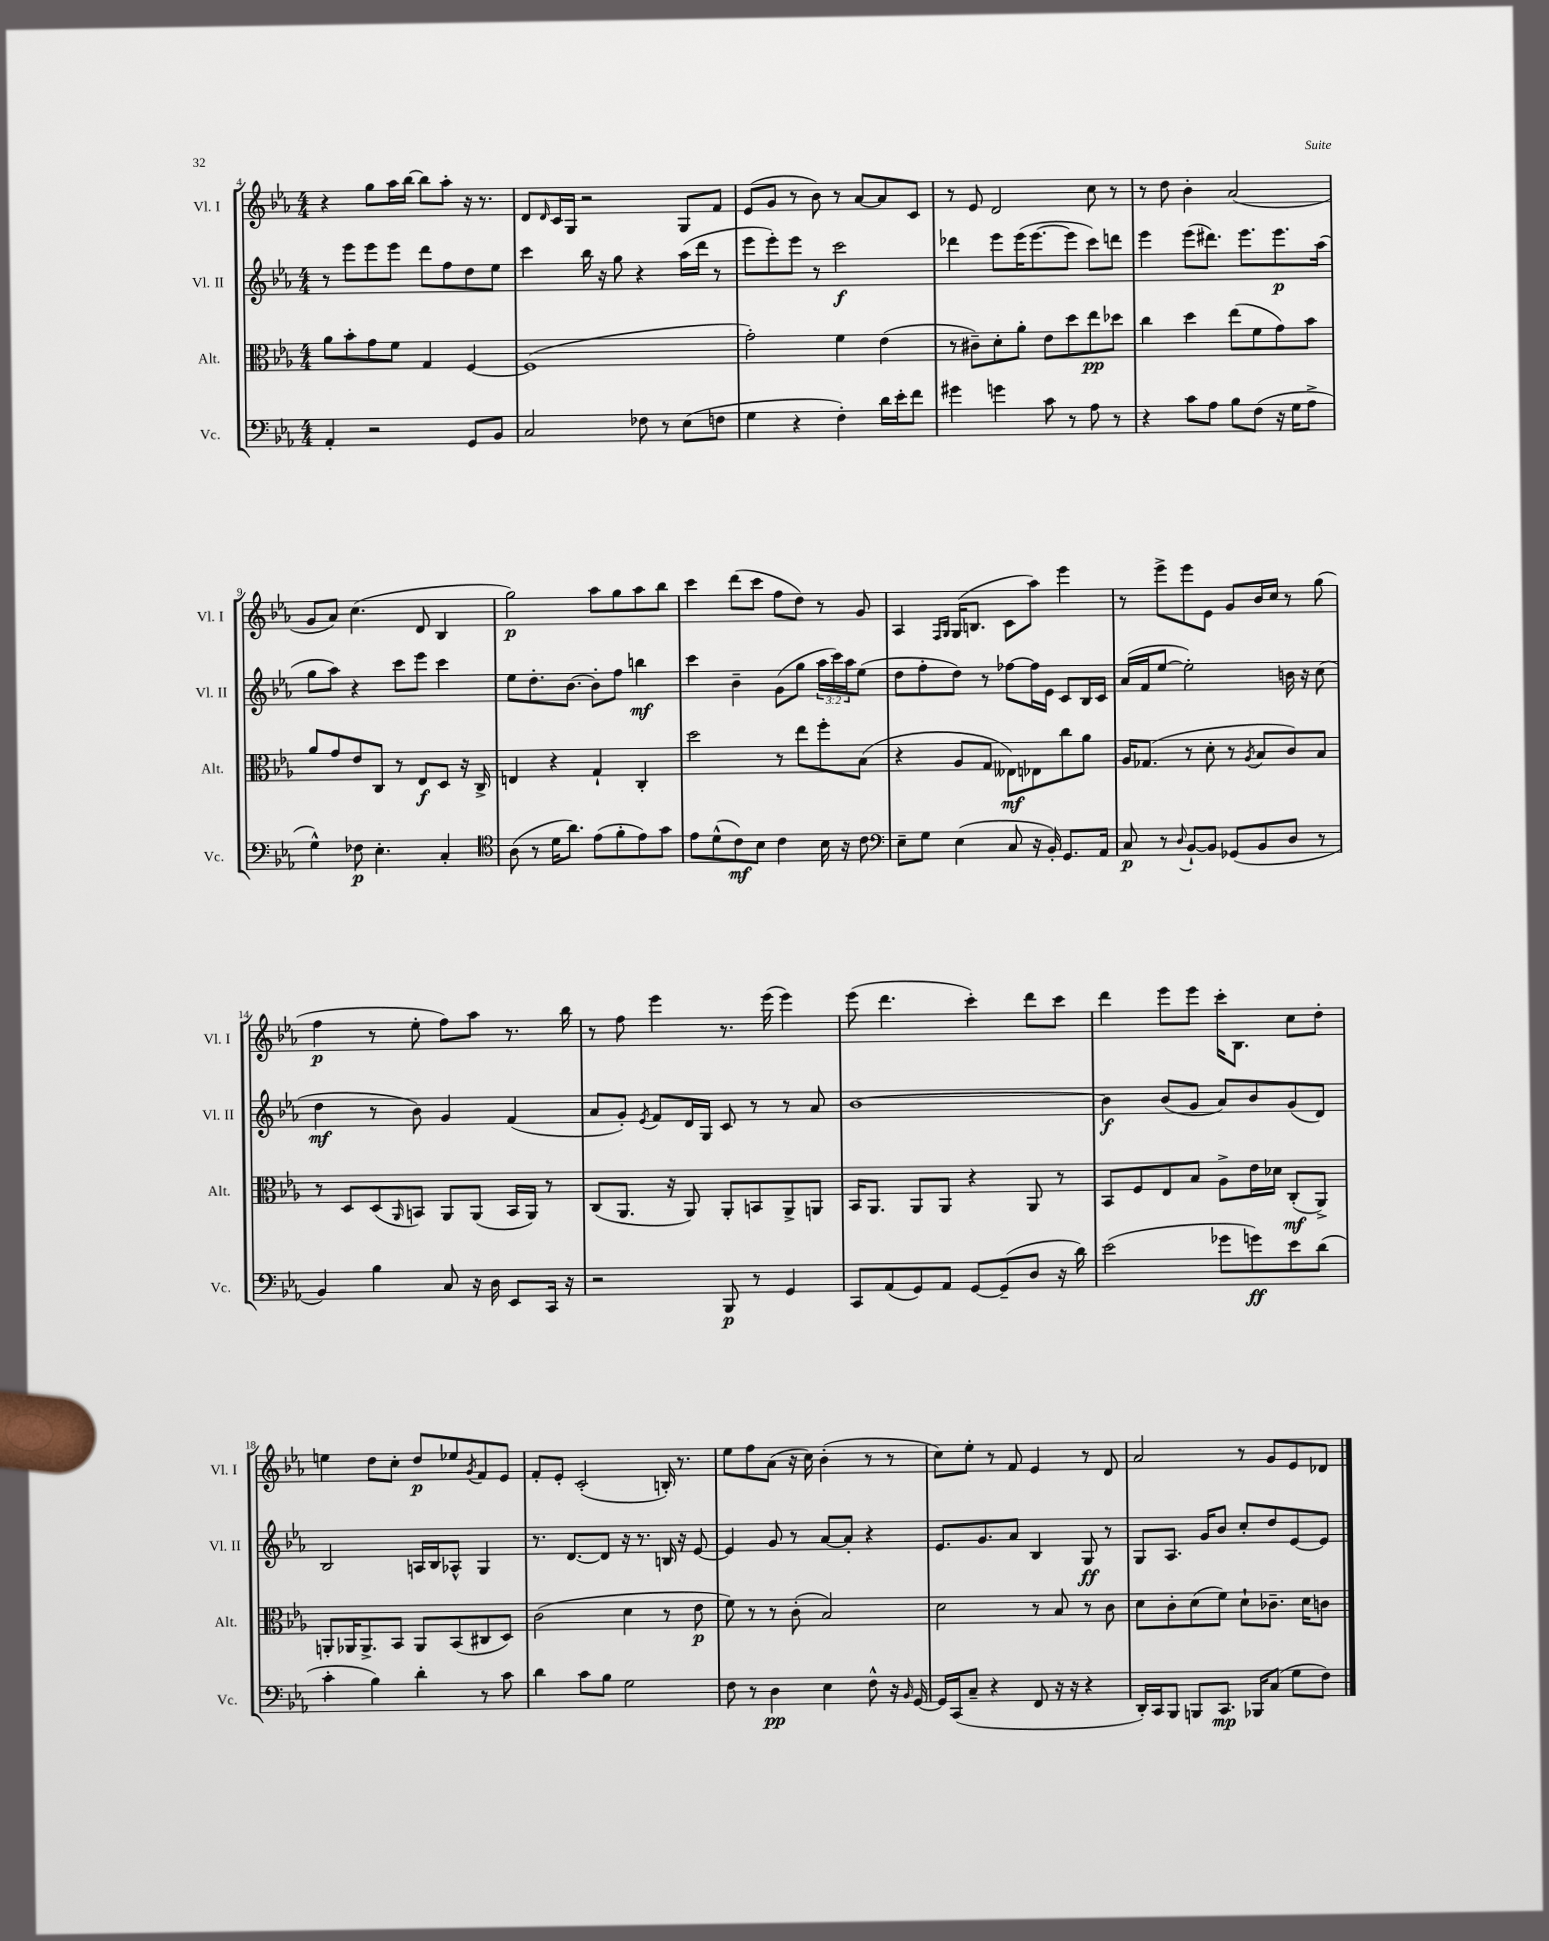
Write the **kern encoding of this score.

**kern	**kern	**kern	**kern
*staff4	*staff3	*staff2	*staff1
*clefF4	*clefC3	*clefG2	*clefG2
*k[b-e-a-]	*k[b-e-a-]	*k[b-e-a-]	*k[b-e-a-]
*M4/4	*M4/4	*M4/4	*M4/4
4AA-'	8a-	8r	4r
.	8b-'	8eee-	.
2r	8g	8eee-	8gg
.	8f	8eee-	16aa-
.	.	.	[16bb-
.	4G	8ddd	8bb-]
.	.	8ff	8aa-'
8GG	[4F	8dd	16r
.	.	.	8.r
8BB-	.	8ee-	.
=	=	=	=
2C	(1F]	4ccc	8d
.	.	.	16qqd
.	.	.	16c
.	.	.	16G
.	.	16bb-	2r
.	.	16r	.
.	.	8gg	.
8F-	.	4r	.
8r	.	.	.
(8E-	.	(16aa-	8G
.	.	16ddd	.
8F	.	8r	8f
=	=	=	=
4G	2g')	8eee-	(8e-
.	.	8eee-')	8g
4r	.	8eee-	8r
.	.	8r	8b-)
4F')	4f	2ccc	8r
.	.	.	[8a-
16d	(4e-	.	8a-]
16e-'	.	.	.
8f	.	.	8c
=	=	=	=
4g#	8r	4ddd-	8r
.	8c#~)	.	8e-
4g	8d'	8eee-	2d
.	8a-'	(16eee-	.
.	.	[8.eee-	.
8c	8e-	.	.
8r	8dd	8eee-]	.
8A-	8ee-	8ccc)	8cc
8r	8dd-	8ddd	8r
=	=	=	=
4r	4cc	4eee-	8r
.	.	.	8dd
8c	4dd	(8eee-	4b-'
8A-	.	8.ddd#)	.
8B-	(8ee-	.	(2a-
.	.	8.eee-	.
(8F	8f	.	.
16r	8g)	8.eee-	.
16G	.	.	.
8A-^	8b-	.	.
.	.	(16aa-	.
=	=	=	=
4G^^)	8a-	8gg	8g
.	8g	8aa-)	8a-)
8F-	8e-	4r	(4.cc
4.E-'	8C	.	.
.	8r	8ccc	.
.	8E-	8eee-	8d
4C'	8D	4ccc	4B-
.	16r	.	.
.	16C^	.	.
=	=	=	=
*clefC4	*	*	*
(8A-	4E	8ee-	2gg)
8r	.	8.dd'	.
16d	4r	.	.
8.a-)	.	[8.b-	.
(8e-	4G`	8b-']	8aa-
8f'	.	8ff	8gg
8e-)	4C'	4bb	8aa-
8g	.	.	8bb-
=	=	=	=
8e-	2dd	4ccc	4ccc
(8d^^	.	.	.
8c)	.	4b-~	(8ddd
8B-	.	.	8ccc
4c	8r	(8g	8ff
.	8ee-	8gg	8dd)
16B-	8ff'	24aa-	8r
.	.	24ccc)	.
16r	.	.	.
.	.	24aa-	.
8c	(8B-	(8ee-	8g
=	=	=	=
*clefF4	*	*	*
8E-~	4r	8dd	4A-
8G	.	8ff'	.
.	.	.	16qqF
.	.	.	16qqG
(4E-	8A-	8dd)	(16G
.	.	.	8.B
.	8G	8r	.
8C	8E--)	[8ff-	8c
16r	8E-	16ff-]	8aa-)
16BB-')	.	16e-	.
8.GG	8cc	8c	4eee-
.	8a-	16B-	.
16AA-	.	16c	.
=	=	=	=
8C	16A-	(16a-	8r
.	(8.G-	16f	.
8r	.	[8ee-	8eee-^
8qqD	.	.	.
[8BB-`	8r	2ee-'])	8eee-
8BB-]	8d'	.	8e-
(8GG-	8r	.	8g
.	8qA-	.	.
8BB-	8B-	.	16b-
.	.	.	16cc
8D	8c)	16b	8r
.	.	16r	.
8r	8B-	(8cc	(8gg
=	=	=	=
4BB-)	8r	4dd	4ff
.	8D	.	.
4B-	(8D	8r	8r
.	16qqAA-	.	.
.	8BB)	8b-)	8ee-'
8C	8AA-	4g	8ff)
16r	(8AA-	.	8aa-
16D	.	.	.
8EE-	16BB	(4f	8.r
.	16AA-)	.	.
16CC	8r	.	.
16r	.	.	16bb-
=	=	=	=
2r	(8C	8a-	8r
.	8.AA-	8g')	8ff
.	.	8qe-	.
.	.	8f	4eee-
.	16r	.	.
.	8AA-)	16d	.
.	.	16G	.
8BBB-	8AA-'	8c	8.r
8r	8BB	8r	.
.	.	.	(16eee-
4GG	8AA-^	8r	4eee-)
.	8AA	8a-	.
=	=	=	=
8CC	16BB-	[1b-	(8eee-
.	8.AA-	.	.
(8AA-	.	.	4.ddd
8GG)	8AA-	.	.
8AA-	8AA-	.	.
[8GG	4r	.	4ccc')
(8GG~]	.	.	.
8D	8AA-	.	8ddd
16r	8r	.	8ccc
16d)	.	.	.
=	=	=	=
(2e-	8BB-	4b-]	4ddd
.	8F	.	.
.	8E-	(8b-	8eee-
.	8B-	8g	8eee-
8g-	8A-^	8a-)	16ccc'
.	.	.	8.B-
8g)	16e-	8b-	.
.	16d-	.	.
8e-	(8C'	(8g	8cc
(8d	8AA-^)	8d)	8dd'
=	=	=	=
4c'	8AA'	2B-	4ee
.	16AA-	.	.
.	8.AA-^	.	.
4B-)	.	.	8dd
.	8BB-	.	8cc'
4d'	8AA-	16A	8dd
.	.	16B-	.
.	(8BB-	8A-^^	8ee-
.	.	.	8qg
8r	8C#	4G	8f
8c	8D)	.	8e-
=	=	=	=
4d	(2c	8.r	8f'
.	.	.	8e-'
.	.	[8.d	.
8c	.	.	(2c'
8B-	.	8d]	.
2G	4d	16r	.
.	.	8.r	.
.	8r	16B	16B')
.	.	16r	8.r
.	8e-	[8e-	.
=	=	=	=
8F	8f)	4e-]	8ee-
8r	8r	.	8ff
4D	8r	8g	(8a-
.	(8c'	8r	16r
.	.	.	16cc)
4E-	2B-)	[8a-	(4b-'
.	.	8a-']	.
8F^^	.	4r	8r
16r	.	.	8r
16qqBB-	.	.	.
[16GG	.	.	.
=	=	=	=
16GG]	2d	8.e-	8cc)
(16CC	.	.	.
8C~	.	.	8ee-'
.	.	8.g	.
4r	.	.	8r
.	.	8a-	8f
8FF	8r	4B-	4e-
16r	8B-	.	.
16r	.	.	.
4r	8r	8G	8r
.	8c	8r	8d
=	=	=	=
16DD')	8d	8G	2a-
16CC	.	.	.
8BBB-	8c'	8.A-	.
8BBB	(8d	.	.
.	.	16g	.
8.CC	8f)	8b-	.
.	8d`	8cc'	8r
16BBB-	.	.	.
(8C	8.c-~	8dd	8g
8G	.	[8e-	8e-
.	16d	.	.
8F)	8c	8e-]	8d-
==	==	==	==
*-	*-	*-	*-
